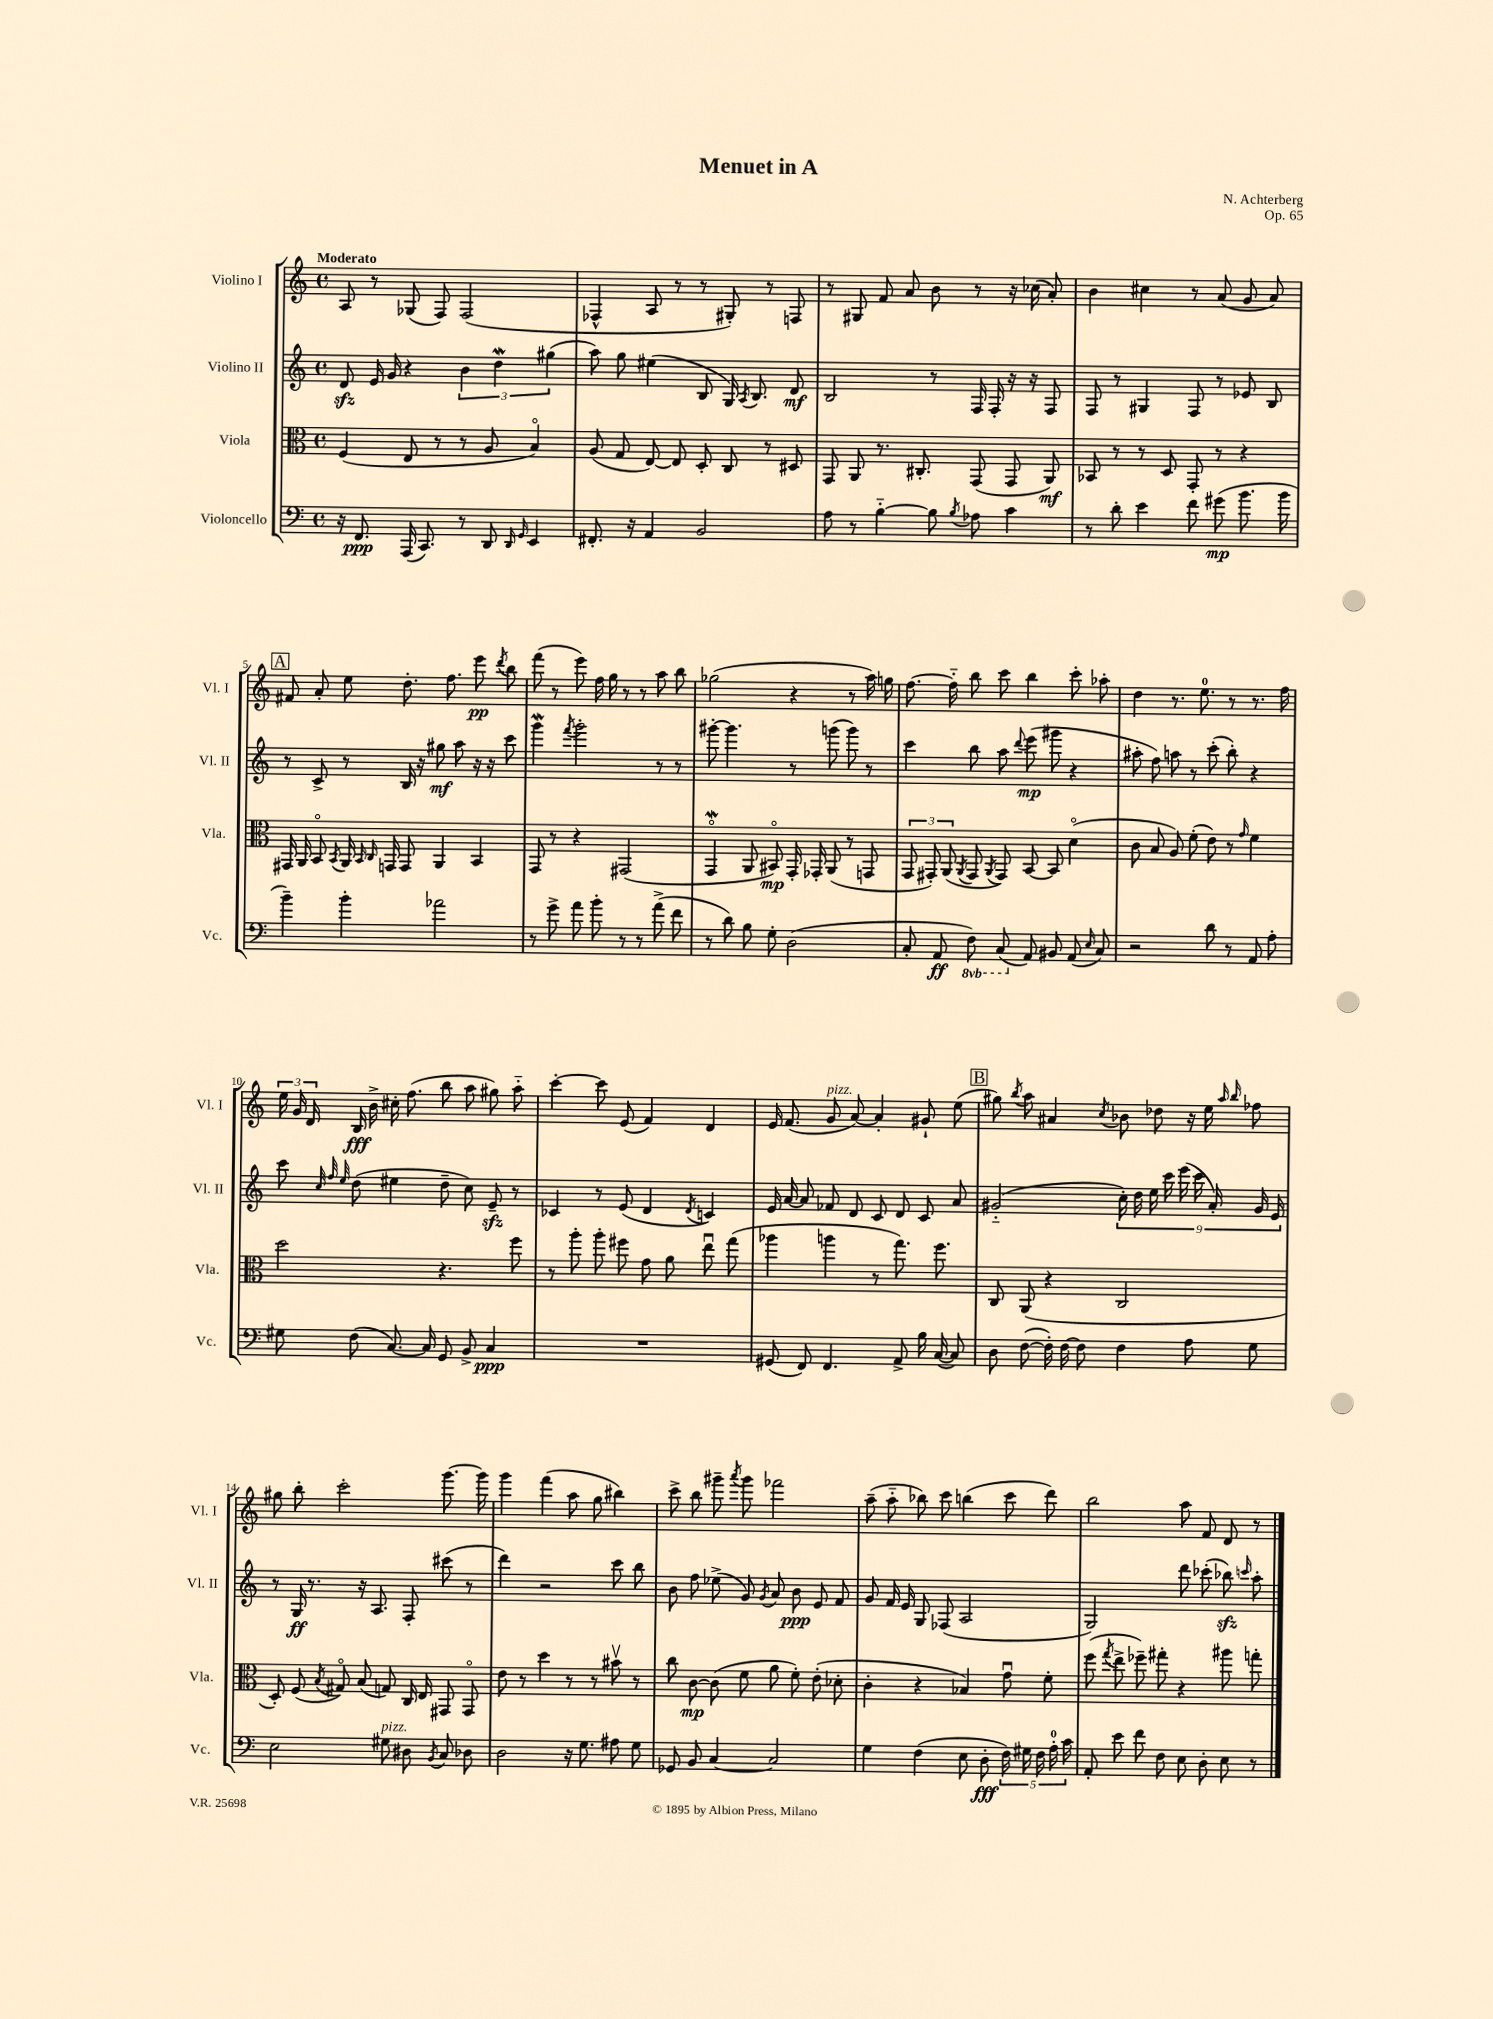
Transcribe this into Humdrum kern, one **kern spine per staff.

**kern	**kern	**kern	**kern
*staff4	*staff3	*staff2	*staff1
*clefF4	*clefC3	*clefG2	*clefG2
*k[]	*k[]	*k[]	*k[]
*M4/4	*M4/4	*M4/4	*M4/4
*met(c)	*met(c)	*met(c)	*met(c)
16r	(4F	8d	8A
8.FF	.	.	.
.	.	16e	8r
.	.	16g	.
(16AAA	8E	4r	(8G-
8.CC)	.	.	.
.	8r	.	8F)
8r	8r	6b	(2F
8DD	8A	.	.
.	.	6dd	.
16qqDD	.	.	.
16qqGG	.	.	.
4EE	4Bo)	.	.
.	.	(6gg#	.
=	=	=	=
8.FF#'	(8A	8aa)	4F-^^
.	8G	8gg	.
16r	.	.	.
4AA	[8E)	(4ee#	8A
.	8E]	.	8r
2BB	8D'	8B	8r
.	8C	16G)	8G#')
.	.	8qA	.
.	.	8.B	.
.	8r	.	8r
.	8D#	8d	8F
=	=	=	=
8A	8GG	2B	8r
8r	8AA	.	8G#
[4B'~	8.r	.	8f
.	.	.	8a
.	8.C#'	.	.
8B]	.	8r	8b
8qB	.	.	.
8A-	(8GG	16F	8r
.	.	16F'	.
4c	8GG	16r	16r
.	.	16r	(16cc-
.	8AA)	8F	8a')
=	=	=	=
8r	8BB-	8F	4b
8d'	8r	8r	.
4e	8r	4G#	4cc#
.	8D	.	.
8f	8GG'	8F	8r
(8g#	8r	8r	(8a
8.b	4r	8e-	8g
.	.	8B	8a)
16b	.	.	.
=	=	=	=
4b~)	16GG#	8r	8f#
.	16AA	.	.
.	8BBo	8c^	8a'
.	8qBB	.	.
4b'	16AA	8r	8ee
.	16qqBB	.	.
.	16qqC	.	.
.	16GG	.	.
.	8GG	16B	8.dd'
.	.	16r	.
2a-	4AA	8gg#	.
.	.	.	8.ff
.	.	8aa	.
.	4BB	16r	8eee
.	.	16r	.
.	.	.	8qddd
.	.	8ccc	8bb
=	=	=	=
8r	8GG	4ggg	(8fff
8g^	8r	.	8r
.	.	8qfff	.
8a	4r	2ggg'	8eee)
8b'	.	.	16ff
.	.	.	16gg
8r	(2GG#	.	8r
8r	.	.	8r
(8a^	.	8r	8aa
8f	.	8r	8bb
=	=	=	=
8r	4GGo	[8ggg#'	(2gg-
8d)	.	4.ggg#]	.
8B	8AA	.	.
8G'	8BB#o)	.	.
(2D	16GG'	8r	4r
.	16GG-'	.	.
.	(8AA	(8ggg	.
.	8r	8ggg)	8r
.	8GG	8r	16aa)
.	.	.	16gg
=	=	=	=
8C'	12GG	4ccc	[8.ff
.	12GG#')	.	.
8AA	.	.	.
.	(12AA	.	.
.	.	.	16ff'~]
.	8qAA	.	.
8FF)	8GG#	8bb	8bb
.	8qAA	.	.
(8CC	8GG#)	8aa	8ccc
.	.	8qqddd	.
8AA)	[8BB	(8eee	4bb
8BB#	8BB]	8ggg#	.
(8AA	(4do	4r	8ccc'
16qqE	.	.	.
8C)	.	.	8aa-'
=	=	=	=
2r	8c	8aa#'	4dd
.	8B	8ff)	.
.	8A)	8aa	8.r
.	(8f'	8r	.
.	.	.	8.ee
8d	8e)	(8ccc'	.
8r	8r	8bb')	8r
.	16qqg	.	.
8AA	4f	4r	8.r
8A'	.	.	.
.	.	.	16ff
=	=	=	=
8G#	2dd	8ccc	24ee
.	.	.	24g
.	.	.	24d
.	.	32qqcc	.
.	.	32qqff	.
.	.	32qqee	.
(8F	.	(8dd	16B
.	.	.	16b^
[8.C)	.	4ee#	16cc#'
.	.	.	(8.ff
16C]	.	.	.
8GG	4.r	8dd~	8bb
8BB^	.	8cc)	8aa
4C	.	8e~	8gg#)
.	8ff	8r	8aa'~
=	=	=	=
1r	8r	4c-	[4ccc'
.	8aa'	.	.
.	8aa'	8r	8ccc]
.	8ff#	(8e	(8e
.	8g	4d	4f)
.	8a	.	.
.	.	8qd	.
.	8eeu	4c)	4d
.	(8gg	.	.
=	=	=	=
(8GG#	4aa-	16e	16e
.	.	[16a	(8.f
8FF)	.	8a]	.
4.FF	4aa	8f-	8g
.	.	8d	[8a)
.	8r	8c	4a']
8AA^	8.gg)	8d	.
16B	.	8c	8g#`
([16C	8.ff	.	.
8C])	.	8a	(8ee
=	=	=	=
8D	8C	(2g#'~	8gg#)
.	.	.	8qbb
([8F	(8AA	.	8aa
16F'])	4r	.	4a#
[16F	.	.	.
8F]	.	.	.
.	.	.	8qcc
4F	2C	18cc')	8b-
.	.	18dd	.
.	.	18ee	.
.	.	.	8dd-
.	.	18ccc	.
.	.	(18eee	.
8A	.	.	16r
.	.	18ccc	.
.	.	.	16ee
.	.	18a')	.
.	.	.	16qqaa
.	.	.	16qqbb
8G	.	.	8ff-
.	.	18g#	.
.	.	18e	.
=	=	=	=
2E	8D')	8r	8gg#
.	(8F	16G	8bb'
.	.	8.r	.
.	8qB	.	.
.	8G#o)	.	2ccc'
.	(8B	16r	.
.	.	8.A	.
8G#	8G)	.	.
8D#	16C	8F'	.
.	16E	.	.
8qBB	.	.	.
8C	8GG#	(8ccc#	[8.ggg
8D-	8GG#o	8r	.
.	.	.	16ggg]
=	=	=	=
2D	8e	4ddd)	4ggg
.	8r	.	.
.	4dd	2r	(4fff
16r	8r	.	8aa
8.G	.	.	.
.	8r	.	8gg
8A#	8b#v	8ccc	4bb#)
8G	8r	8bb	.
=	=	=	=
8GG-	8cc	8b	8ccc^
8BB	[8c	8ff	8bb
[4C	(8c]	(8ee-^	8ggg#~
.	.	.	8qaaa
.	8f	8g)	8ggg#
.	.	8qg	.
2C]	8a	8a	2fff-
.	8f')	8b	.
.	(8e'	8e	.
.	8d-'	8f	.
=	=	=	=
4G	4c'	8g	(8aa~
.	.	16f	8aa'~
.	.	16e	.
(4F	4r	8G	8bb-)
.	.	(8F-	8ccc
8E	4B-)	2A	(4bb
8D'	.	.	.
20F)	8gu	.	8ccc
20G#	.	.	.
20F	.	.	.
.	8f'	.	8ddd)
20A'	.	.	.
20c	.	.	.
=	=	=	=
8AA'	(8ff	2G)	2bb
.	8qgg	.	.
8e	8ee^	.	.
8f	8ff-~)	.	.
8F	8gg#'	.	.
8E	4r	8ddd	8aa
8D'	.	(8ccc-'	8f
8E	8aa#	8bb-)	8d
.	.	16qqccc	.
8r	8gg'	8aa'	8r
==	==	==	==
*-	*-	*-	*-
